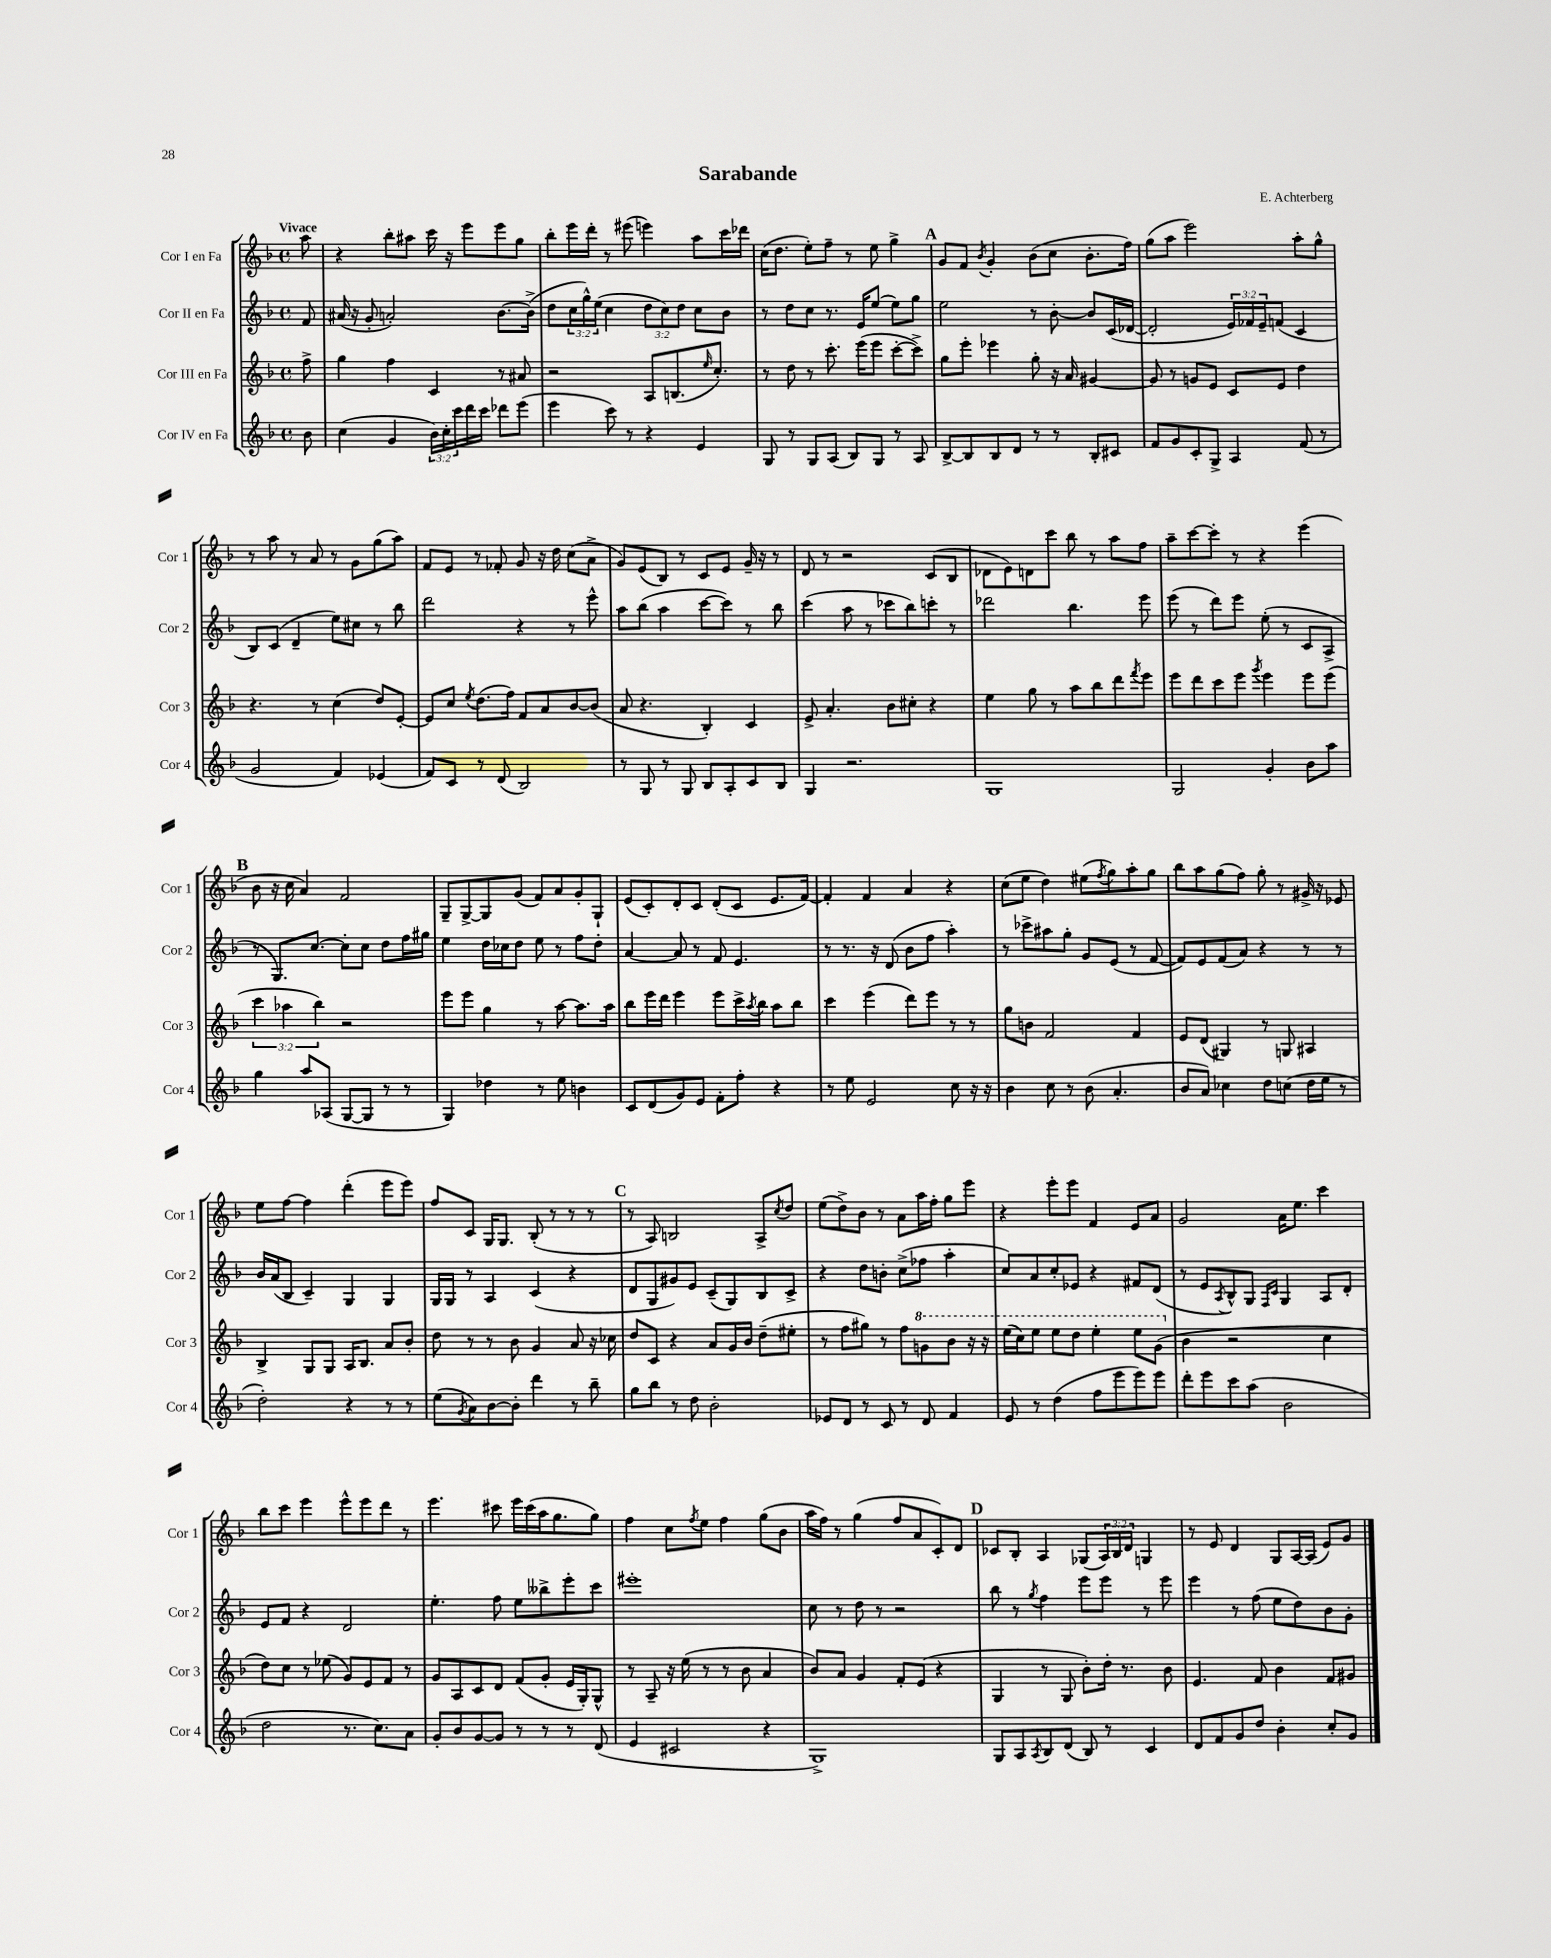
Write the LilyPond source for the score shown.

\header { title = "Sarabande" composer = "E. Achterberg" }
<<
\new StaffGroup <<
\new Staff = "s0" \with { instrumentName = "Cor I en Fa" shortInstrumentName = "Cor 1" } {
    \clef treble \key f \major \defaultTimeSignature \time 4/4 \override Staff.TupletNumber.text = #tuplet-number::calc-fraction-text \partial 8 \tempo "Vivace"
    a''8 |
    r4 bes''8-. ais''8 c'''16 r16 e'''8 e'''8 g''8 |
    bes''8-. e'''16 d'''16-. r8 eis'''8( e'''4) a''8 c'''16 des'''16 |
    c''16( d''8. e''8-.) f''8-- r8 e''8 g''4-> |
    \mark \markup { \bold "A" } g'8 f'8 \acciaccatura { bes'8 } g'4-. bes'8( c''8 bes'8.-. f''16) |
    g''8( a''8 e'''2) a''8-. g''8-^ |
    r8 a''8 r8 a'8 r8 g'8 g''8( a''8) |
    f'8 e'8 r8 fes'8-. g'8 r16 d''16 c''8( a'8-> |
    g'8) e'8( bes8) r8 c'8 e'8 g'16-- r16 r8 |
    d'8 r8 r2 c'8( bes8 |
    des'8 e'8) d'8 c'''8 bes''8 r8 a''8 f''8 |
    a''8-- c'''8~ c'''8-. r8 r4 e'''4( |
    \mark \markup { \bold "B" } bes'8 r16 c''16 a'4) f'2 |
    g8-- g8~-> g8 g'8( f'8) a'8 g'8-. g8-! |
    e'8( c'8-.) d'8-. c'8 d'8-.( c'8 e'8. f'16~) |
    f'4-. f'4 a'4 r4 |
    c''8( e''8 d''4) eis''8( \acciaccatura { f''8 } g''8) a''8-. g''8 |
    bes''8 a''8 g''8( f''8) g''8-. r8 gis'16-> r16 ees'8 |
    e''8 f''8~ f''4 d'''4-.( e'''8 e'''8) |
    f''8 c'8 g16 g8. bes8-.( r8 r8 r8 |
    \mark \markup { \bold "C" } r8 a8) b2 a8-> \acciaccatura { c''8 } d''8 |
    e''8( d''8->) bes'8 r8 a'8 a''16 f''16-. g''8 e'''8 |
    r4 e'''8-. e'''8 f'4 e'8 a'8 |
    g'2 a'16 e''8. c'''4 |
    bes''8 c'''8 e'''4 e'''8-^ e'''8 d'''8 r8 |
    e'''4. cis'''8 e'''16 cis'''16( a''16 g''8. g''8) |
    f''4 c''8 \acciaccatura { f''8 } e''8 f''4 g''8( bes'8 |
    a''16 f''16) r8 g''4( f''8 a'8 c'8-.) d'8 |
    \mark \markup { \bold "D" } ces'8 bes8-. a4 ges8( \tuplet 3/2 { a16) bes16 d'16 } g4 |
    r8 e'8 d'4 g8 a16~ a16( e'8) g'8 \bar "|." |
}
\new Staff = "s1" \with { instrumentName = "Cor II en Fa" shortInstrumentName = "Cor 2" } {
    \clef treble \key f \major \defaultTimeSignature \time 4/4 \override Staff.TupletNumber.text = #tuplet-number::calc-fraction-text \partial 8
    f'8 |
    ais'16( r16 g'8-. a'2-.) bes'8.~ bes'16->( |
    d''8 \tuplet 3/2 { c''16 g''16-^) e''16( } c''4 \tuplet 3/2 { d''8 c''8) d''8 } c''8 bes'8 |
    r8 d''8 c''8 r8. e'16 e''8( e''8) g''8 |
    \mark \markup { \bold "A" } e''2 r8 bes'8~-. bes'8 c'16( des'16~ |
    des'2-. \tuplet 3/2 { e'16) fes'16 e'16-- } f'8( c'4 |
    bes8) c'8( d'4-- e''8) cis''8 r8 bes''8 |
    d'''2 r4 r8 e'''8-^ |
    a''8 bes''8( a''4 c'''8~ c'''8) r8 bes''8 |
    c'''4( a''8 r8 ces'''8 bes''8) c'''8-. r8 |
    des'''2 bes''4. e'''8 |
    e'''8( r8 d'''8) e'''8 e''8-.( r8 c'8 a8-> |
    \mark \markup { \bold "B" } r8 g8.) c''8.~ c''8-. c''8 d''8 f''16 gis''16 |
    e''4 d''16 ces''16 d''8 e''8 r8 f''8 d''8-. |
    a'4~ a'8 r8 f'8 e'4. |
    r8 r8. r16 d'8( bes'8 f''8 a''4-.) |
    r8 ces'''8-> ais''8 g''8-. g'8 e'8( r8 f'8~ |
    f'8) e'8 f'8( a'8) r4 r8 r8 |
    bes'16 a'16( bes8 c'4--) g4 g4 |
    g16 g16 r8 a4 c'4( r4 |
    \mark \markup { \bold "C" } d'8 g8 gis'8) e'8 c'8--( g8) bes8 c'8-> |
    r4 d''8 b'8-. c''8->( fes''8 a''4-. |
    c''8) a'8 c''8-. ees'8 r4 fis'8 d'8( |
    r8 e'8 \acciaccatura { a8 } bes8-^) g8 \grace { f16 c'16 } g4 a8 d'8-. |
    e'8 f'8 r4 d'2 |
    e''4.-. f''8 e''8 beses''8-> e'''8-. c'''8 |
    eis'''1-. |
    c''8 r8 d''8 r8 r2 |
    \mark \markup { \bold "D" } bes''8 r8 \acciaccatura { g''8 } f''4 e'''8 e'''8 r8 e'''8 |
    e'''4 r8 f''8( e''8 d''8) bes'8 g'8-. \bar "|." |
}
\new Staff = "s2" \with { instrumentName = "Cor III en Fa" shortInstrumentName = "Cor 3" } {
    \clef treble \key f \major \defaultTimeSignature \time 4/4 \override Staff.TupletNumber.text = #tuplet-number::calc-fraction-text \partial 8
    f''8-> |
    g''4 f''4 c'4 r8 ais'8 |
    r2 a8 b8.( \grace { e''16 } c''8.-.) |
    r8 d''8 r8 c'''8.-. e'''16( e'''8 c'''8~-. c'''8->) |
    \mark \markup { \bold "A" } g''8 e'''8-. ees'''4 g''8-. r16 a'16 gis'4~ |
    gis'8 r8 g'8 e'8 c'8 e'8 d''4 |
    r4. r8 c''4( d''8) e'8~-. |
    e'8 c''8 \acciaccatura { e''8 } d''8.( f''16) f'8 a'8 bes'8~ bes'8( |
    a'8 r4. bes4-.) c'4 |
    e'8-> a'4.-. bes'8 cis''8-. r4 |
    e''4 g''8 r8 a''8 bes''8 d'''8 \acciaccatura { f'''8 } e'''8 |
    e'''8 d'''8 c'''8 e'''8 \acciaccatura { g'''8 } e'''4 e'''8 e'''8( |
    \mark \markup { \bold "B" } \tuplet 3/2 { c'''4 aes''4 bes''4) } r2 |
    e'''8 e'''8 g''4 r8 a''8~ a''8. a''16 |
    bes''8 e'''16 d'''16 e'''4 e'''8 c'''16-> \acciaccatura { a''8 } bes''16 a''8 bes''8 |
    c'''4 e'''4( d'''8) e'''8 r8 r8 |
    g''8 b'8 f'2 f'4 |
    e'8 d'8( gis4) r8 g8 ais4 |
    bes4-> g8 g8 a16 bes8. a'8 bes'8-. |
    d''8 r8 r8 bes'8 g'4 a'8 r16 ces''16 |
    \mark \markup { \bold "C" } d''8 c'8 r4 a'8 g'16 bes'16 d''8--( eis''8-. |
    r8 f''8 gis''8) r8 f''8 \ottava #1 g''8 bes''8 r16 r16 |
    e'''16( c'''16) e'''8 e'''8 d'''8 e'''4-. e'''8 g''8( \ottava #0 |
    bes'4 r2 c''4 |
    d''8) c''8 r8 ees''8( g'8) e'8 f'8 r8 |
    g'8 a8 c'8 d'8 f'8( g'8-. e'16 g16-.) g8-^ |
    r8 a8-- r16 e''16( r8 r8 bes'8 a'4 |
    bes'8) a'8 g'4 f'8-. e'8( r4 |
    \mark \markup { \bold "D" } g4 r8 g8 bes'8-.) d''16-. r8. bes'8 |
    e'4. f'8 bes'4 f'8 gis'8 \bar "|." |
}
\new Staff = "s3" \with { instrumentName = "Cor IV en Fa" shortInstrumentName = "Cor 4" } {
    \clef treble \key f \major \defaultTimeSignature \time 4/4 \override Staff.TupletNumber.text = #tuplet-number::calc-fraction-text \partial 8
    bes'8 |
    c''4( g'4 \tuplet 3/2 { bes'16) c''16-. c'''16 } d'''16 c'''16 des'''8 e'''8( |
    e'''4 c'''8) r8 r4 e'4 |
    g8 r8 g8 a8( bes8) g8 r8 a8 |
    \mark \markup { \bold "A" } bes8~-> bes8 bes8 d'8 r8 r8 bes8-. cis'8 |
    f'8 g'8 c'8-. g8-> a4 f'8( r8 |
    g'2 f'4) ees'4( |
    f'8) c'8 r8 d'8( bes2) |
    r8 g8 r8 g8 bes8 a8-. c'8 bes8 |
    g4 r2. |
    g1 |
    g2 g'4-. bes'8 a''8 |
    \mark \markup { \bold "B" } g''4 a''8 aes8( g8~ g8 r8 r8 |
    g4) des''4 r8 e''8 b'4 |
    c'8 d'8( g'8) e'8 f'8-. f''8-. r4 |
    r8 e''8 e'2 c''8 r16 r16 |
    bes'4 c''8 r8 bes'8( a'4.-. |
    bes'8 a'8) ces''4 d''8 c''8( d''16 e''16 r8 |
    d''2-.) r4 r8 r8 |
    e''8( \acciaccatura { g'8 } a'8) bes'8~ bes'8-. d'''4 r8 bes''8-- |
    \mark \markup { \bold "C" } g''8 bes''8 r8 d''8 bes'2-. |
    ees'8 d'8 r8 c'8 r8 d'8 f'4 |
    e'8 r8 d''4( f''8 e'''8 e'''8) e'''8 |
    d'''8-. e'''8 c'''8 a''8( bes'2 |
    d''2 r8. c''8.) a'8 |
    g'8-. bes'8 g'8~ g'8 r8 r8 r8 d'8( |
    e'4 cis'2 r4 |
    g1->) |
    \mark \markup { \bold "D" } g8 a8 \acciaccatura { a8 } bes8 d'8( bes8) r8 c'4 |
    d'8 f'8 g'8 d''8 bes'4-. c''8-. g'8 \bar "|." |
}
>>
>>
\layout { \context { \Score \remove "Bar_number_engraver" } }
